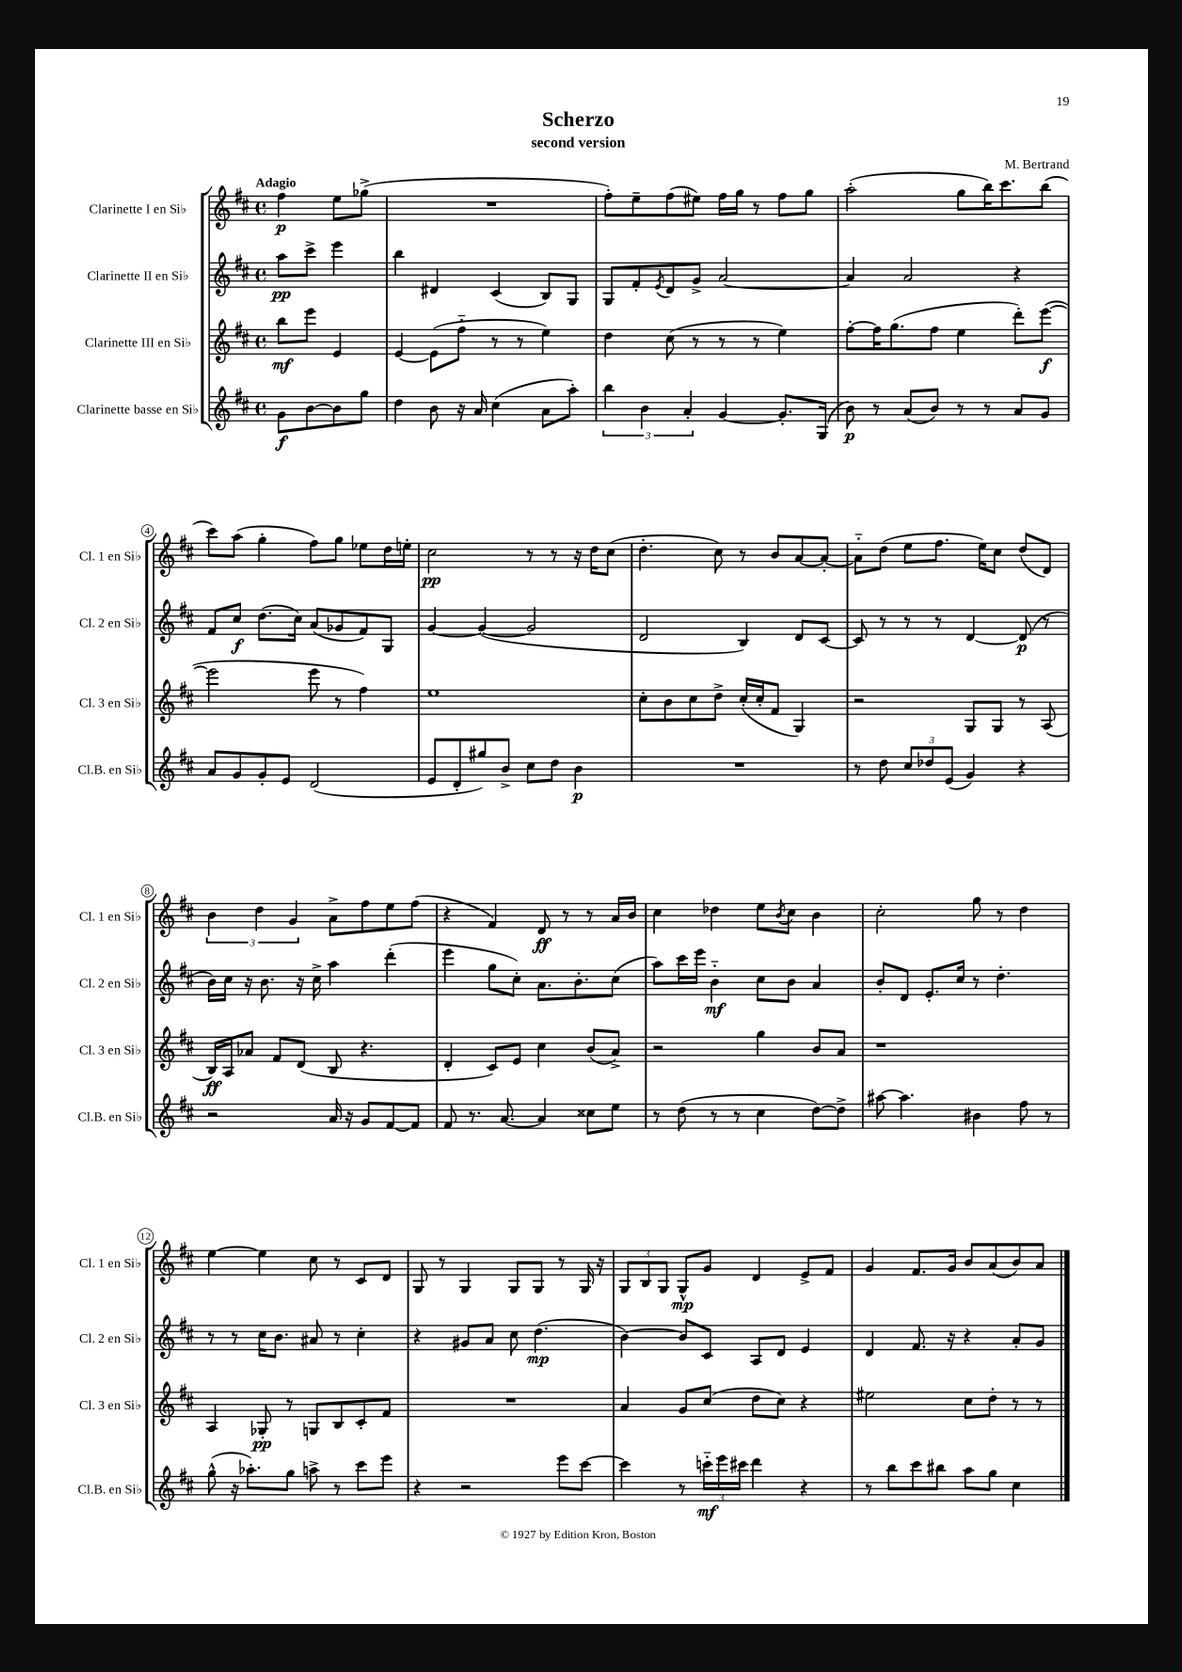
\header { title = "Scherzo" composer = "M. Bertrand" subtitle = "second version" }
<<
\new StaffGroup <<
\new Staff = "s0" \with { instrumentName = "Clarinette I en Sib" shortInstrumentName = "Cl. 1 en Sib" } {
    \clef treble \key d \major \defaultTimeSignature \time 4/4 \partial 2 \tempo "Adagio"
    fis''4\p e''8 ges''8->( |
    R1 |
    fis''8-.) e''8-- fis''8( eis''8) fis''16 g''16 r8 fis''8 g''8 |
    a''2-.( g''8 b''16) cis'''8. b''8( |
    cis'''8) a''8( g''4-. fis''8) g''8 ees''8 d''16 e''16-. |
    cis''2\pp r8 r8 r16 d''16 cis''8( |
    d''4.-. cis''8) r8 b'8 a'8~ a'8~-. |
    a'8-_ d''8( e''8 fis''8. e''16) cis''8 d''8( d'8) |
    \tuplet 3/2 { b'4 d''4 g'4 } a'8-> fis''8 e''8 fis''8( |
    r4 fis'4) d'8\ff r8 r8 a'16 b'16 |
    cis''4 des''4 e''8 \acciaccatura { b'8 } cis''8 b'4 |
    cis''2-. g''8 r8 d''4 |
    e''4~ e''4 cis''8 r8 cis'8 d'8 |
    g8 r8 g4 g8 g8 r8 g16 r16 |
    \tuplet 3/2 { g8 b8 g8 } g8-^\mp g'8 d'4 e'8-> fis'8 |
    g'4 fis'8. g'16 b'8 a'8( b'8) a'8 \bar "|." |
}
\new Staff = "s1" \with { instrumentName = "Clarinette II en Sib" shortInstrumentName = "Cl. 2 en Sib" } {
    \clef treble \key d \major \defaultTimeSignature \time 4/4 \partial 2
    a''8\pp cis'''8-> e'''4 |
    b''4 dis'4 cis'4( b8) g8 |
    g8 fis'8-. \acciaccatura { e'8 } d'8 g'8-> a'2~ |
    a'4 a'2 r4 |
    fis'8 cis''8\f d''8.( cis''16) a'8( ges'8 fis'8) g8 |
    g'4~ g'4~( g'2 |
    d'2 b4) d'8 cis'8~ |
    cis'8 r8 r8 r8 d'4~ d'8\p( r8 |
    b'16) cis''16 r16 b'8. r16 cis''16-> a''4 d'''4-.( |
    e'''4 g''8 cis''8-.) a'8. b'8.-. cis''8( |
    a''8) cis'''16 e'''16 b'4-_\mf cis''8 b'8 a'4 |
    b'8-. d'8 e'8.-. cis''16 r8 d''4.-. |
    r8 r8 cis''16 b'8. ais'8 r8 cis''4-. |
    r4 gis'8 a'8 cis''8 d''4.\mp( |
    b'4~) b'8 cis'8 a8 d'8 e'4 |
    d'4 fis'8. r16 r4 a'8-. g'8 \bar "|." |
}
\new Staff = "s2" \with { instrumentName = "Clarinette III en Sib" shortInstrumentName = "Cl. 3 en Sib" } {
    \clef treble \key d \major \defaultTimeSignature \time 4/4 \partial 2
    b''8\mf e'''8 e'4 |
    e'4~ e'8( fis''8-_ r8 r8 e''4) |
    d''4 cis''8( r8 r8 r8 e''4) |
    fis''8~-. fis''16 g''8.( fis''8 e''4 d'''8-.) e'''8~\f( |
    e'''2 e'''8 r8 fis''4) |
    e''1 |
    cis''8-. b'8 cis''8 d''8-> cis''16-.( cis''16-. fis'8 g4) |
    r2 g8 g8 r8 a8( |
    b16\ff) a16 aes'8 fis'8 d'8( b8 r4. |
    d'4-. cis'8) e'8 cis''4 b'8( a'8->) |
    r2 g''4 b'8 a'8 |
    r1 |
    a4 ges8-.\pp r8 g8 b8 cis'8-. fis'8 |
    R1 |
    a'4 g'8 cis''8( d''8 cis''8) r4 |
    eis''2 cis''8 d''8-. r8 r8 \bar "|." |
}
\new Staff = "s3" \with { instrumentName = "Clarinette basse en Sib" shortInstrumentName = "Cl.B. en Sib" } {
    \clef treble \key d \major \defaultTimeSignature \time 4/4 \partial 2
    g'8\f b'8~ b'8 g''8 |
    d''4 b'8 r16 a'16 cis''4( a'8 a''8-.) |
    \tuplet 3/2 { b''4 b'4 a'4-. } g'4~ g'8.-. g16( |
    b'8\p) r8 a'8( b'8) r8 r8 a'8 g'8 |
    a'8 g'8 g'8-. e'8 d'2( |
    e'8 d'8-. gis''8) b'8-> cis''8 d''8 b'4\p |
    R1 |
    r8 d''8 \tuplet 3/2 { cis''8 des''8 e'8( } g'4) r4 |
    r2 a'16 r16 g'8 fis'8~ fis'8 |
    fis'8 r8. a'8.~ a'4 cisis''8 e''8 |
    r8 d''8( r8 r8 cis''4 d''8~) d''8-> |
    ais''8~ ais''4. bis'4 fis''8 r8 |
    g''8-^( r16 aes''8.-.) g''8 a''8-> r8 cis'''8 e'''8 |
    r4 r2 e'''8 cis'''8~ |
    cis'''4 r8 \tuplet 3/2 { c'''16-_\mf e'''16 cis'''16 } d'''4 r4 |
    r8 b''8 cis'''8 bis''8 a''8 g''8 cis''4 \bar "|." |
}
>>
>>
\layout { \context { \Score \override BarNumber.stencil = #(make-stencil-circler 0.1 0.3 ly:text-interface::print) } }
